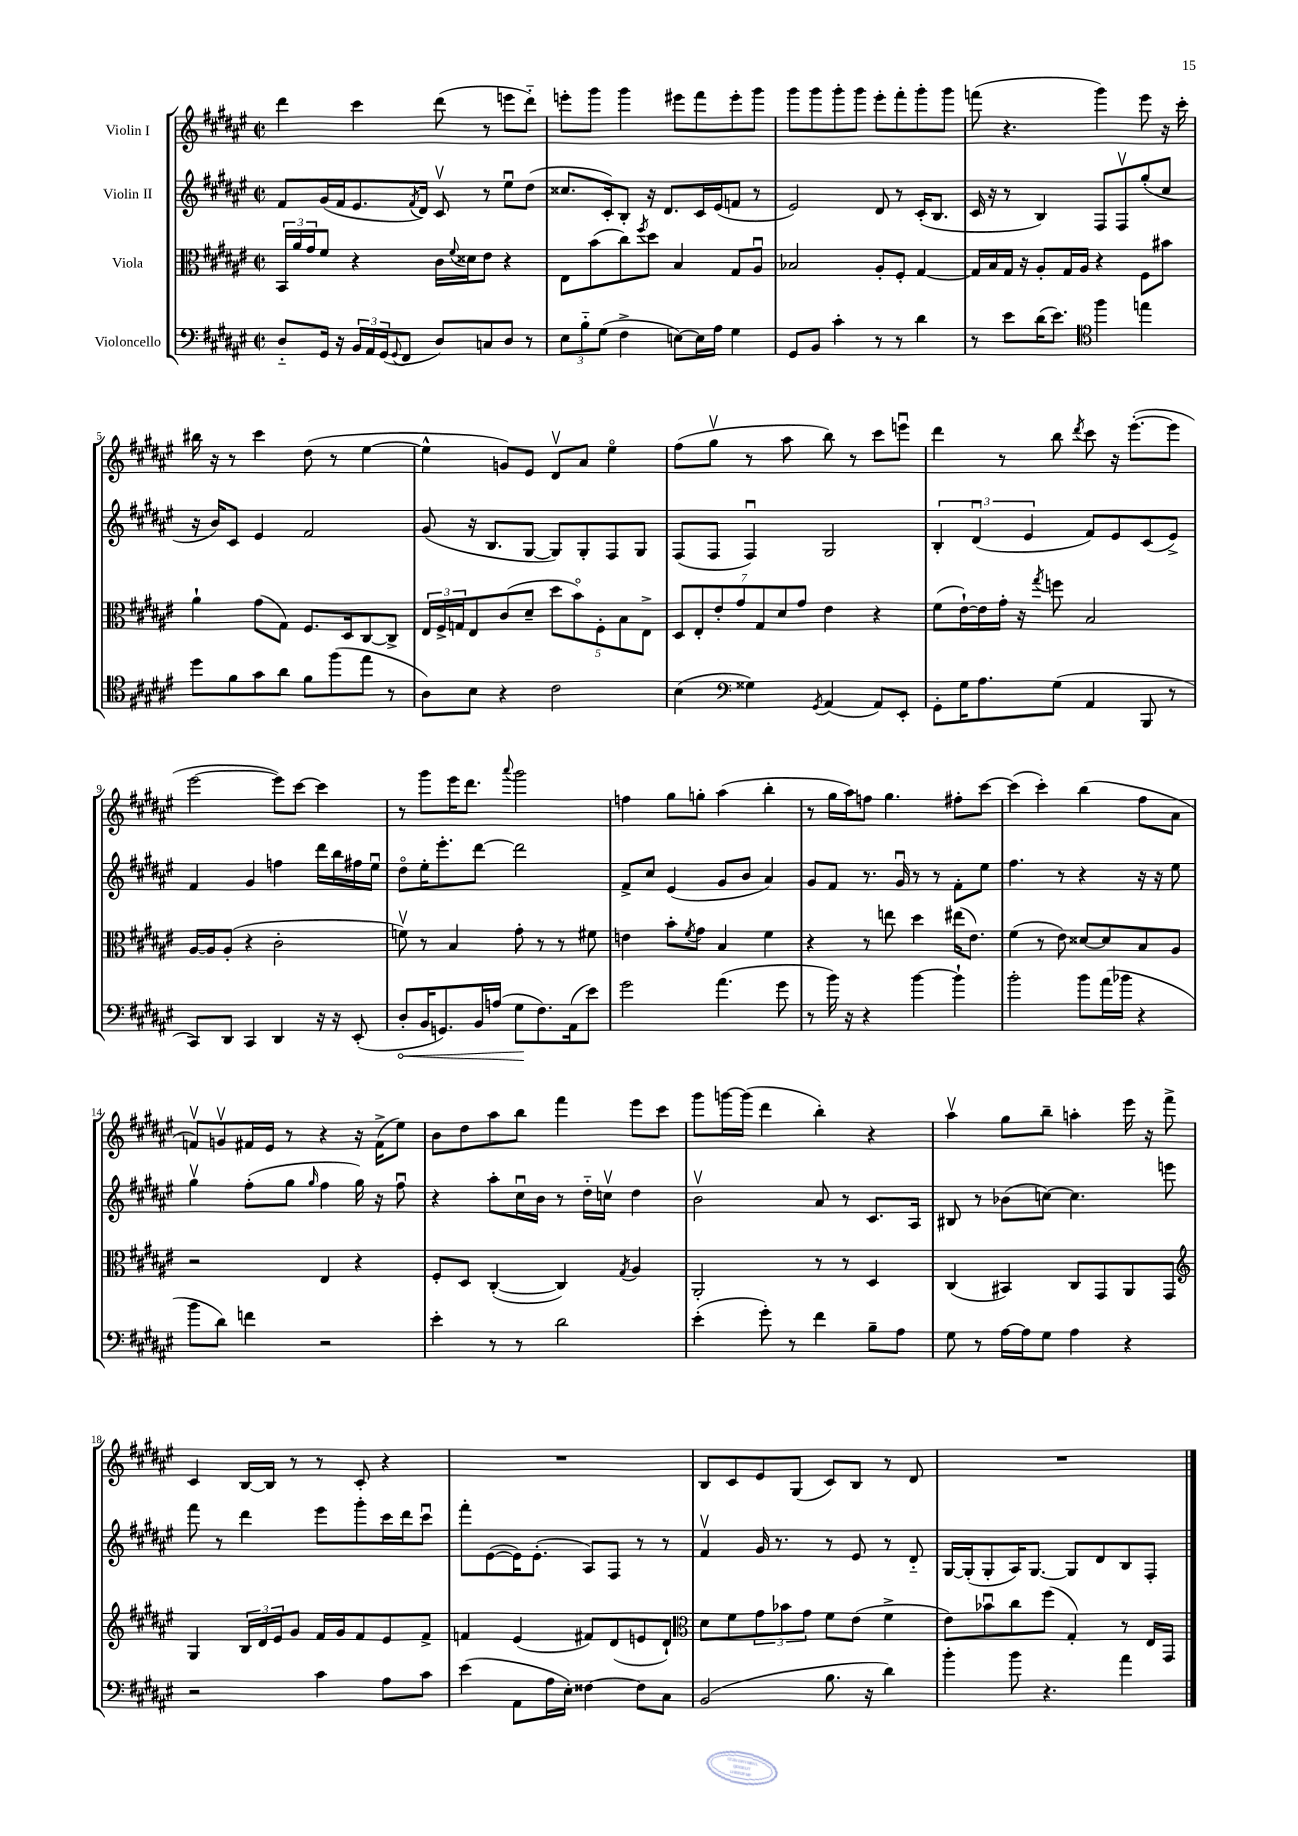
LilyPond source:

<<
\new StaffGroup <<
\new Staff = "s0" \with { instrumentName = "Violin I" } {
    \clef treble \key fis \major \defaultTimeSignature \time 2/2
    dis'''4 cis'''4 dis'''8( r8 e'''8 dis'''8-_) |
    e'''8-. gis'''8 gis'''4 eis'''8 fis'''8 eis'''8-. gis'''8 |
    gis'''8 gis'''8 gis'''8-. gis'''8 eis'''8-. fis'''8-. gis'''8-. gis'''8 |
    f'''8( r4. gis'''4) eis'''8 r16 cis'''16-. |
    bis''16 r16 r8 cis'''4 dis''8( r8 eis''4~ |
    eis''4-^ g'8) eis'8 dis'8\upbow ais'8 eis''4\flageolet |
    fis''8( gis''8\upbow r8 ais''8 b''8) r8 cis'''8 e'''8\downbow |
    dis'''4 r8 b''8 \acciaccatura { dis'''8 } cis'''8 r16 eis'''8.~-.( eis'''8 |
    eis'''2~ eis'''8) cis'''8~ cis'''4 |
    r8 gis'''8 eis'''16 dis'''8. \appoggiatura { ais'''8 } gis'''2 |
    f''4 gis''8 g''8-. ais''4( b''4-. |
    r8 gis''16 ais''16) f''8 gis''4. fis''8-. cis'''8~ |
    cis'''4( cis'''4-.) b''4( fis''8 ais'8 |
    f'8\upbow) g'8\upbow fis'16 eis'16 r8 r4 r16 fis'16->( eis''8) |
    b'8 dis''8 ais''8 b''8 fis'''4 eis'''8 cis'''8 |
    gis'''8 g'''16~ g'''16( dis'''4 b''4-.) r4 |
    ais''4\upbow gis''8 b''8-- a''4-. eis'''16 r16 fis'''8-> |
    cis'4 b16~ b16 r8 r8 cis'8-. r4 |
    R1 |
    b8 cis'8 eis'8 gis8( cis'8) b8 r8 dis'8 |
    R1 \bar "|." |
}
\new Staff = "s1" \with { instrumentName = "Violin II" } {
    \clef treble \key fis \major \defaultTimeSignature \time 2/2
    fis'8 gis'16( fis'16 eis'8. \acciaccatura { fis'8 } dis'16) cis'8\upbow r8 eis''8\downbow dis''8( |
    cisis''8. cis'16-.) b8-. r16 dis'8. cis'16 eis'16( f'8 r8 |
    eis'2) dis'8 r8 cis'16-.( b8. |
    cis'16 r16 r8 b4) fis8 fis8\upbow gis''8-.( cis''8 |
    r16 b'16) cis'8 eis'4 fis'2 |
    gis'8( r16 b8. gis8~ gis8) gis8-. fis8 gis8 |
    fis8( fis8 fis4\downbow) gis2 |
    \tuplet 3/2 { b4-. dis'4\downbow( eis'4 } fis'8) eis'8 cis'8( eis'8->) |
    fis'4 gis'4 f''4 dis'''16 b''16 fis''16 eis''16\downbow |
    dis''8\flageolet eis''16-. eis'''8.-. dis'''8~ dis'''2 |
    fis'8-> cis''8 eis'4( gis'8 b'8 ais'4) |
    gis'8 fis'8 r8. gis'16\downbow r8 r8 fis'8-. eis''8 |
    fis''4. r8 r4 r16 r16 eis''8 |
    gis''4\upbow fis''8-.( gis''8 \grace { gis''16 } fis''4 gis''16) r16 fis''8\downbow |
    r4 ais''8-. cis''16\downbow b'16 r8 dis''16-_ c''16\upbow dis''4 |
    b'2\upbow ais'8 r8 cis'8. ais16 |
    bis8 r8 bes'8( c''8~) c''4. e'''8 |
    fis'''8 r8 dis'''4 eis'''8 gis'''8-. cis'''16 dis'''16 cis'''8\downbow |
    fis'''8-. eis'8~( eis'16) eis'8.-.( ais8) fis8 r8 r8 |
    fis'4\upbow gis'16 r8. r8 eis'8 r8 dis'8-_ |
    gis16~ gis16-.( gis8-. ais16) gis8.~ gis8 dis'8 b8 fis8-. \bar "|." |
}
\new Staff = "s2" \with { instrumentName = "Viola" } {
    \clef alto \key fis \major \defaultTimeSignature \time 2/2
    \tuplet 3/2 { b,16 ais'16 gis'16 } fis'8 r4 cis'16 \appoggiatura { fis'8 } disis'16 eis'8 r4 |
    eis8 b'8( cis''8) \acciaccatura { fis''8 } dis''8 b4 gis8 ais8\downbow |
    bes2 ais8-. fis8-. gis4~ |
    gis16 b16 gis16 r16 ais8-. gis16 ais16 r4 fis8 bis'8 |
    ais'4-! gis'8( gis8) fis8. dis16 cis8~ cis8-> |
    \tuplet 3/2 { eis16 fis16-> g16 } eis8 cis'8( dis'8-- \tuplet 5/4 { dis''8 b'8\flageolet) fis8-. b8 eis8-> } |
    \tuplet 7/4 { dis8 eis8-. eis'8-. gis'8 gis8 dis'8 gis'8 } eis'4 r4 |
    fis'8( eis'16~-!) eis'16 gis'16-. r16 \acciaccatura { gis''8 } f''8 b2 |
    ais16~ ais16 ais8-.( r4 cis'2-. |
    f'8\upbow) r8 b4 gis'8-. r8 r8 fis'8 |
    e'4 b'8-. \acciaccatura { fis'8 } gis'8 b4 fis'4 |
    r4 r8 e''8 dis''4 eis''16( eis'8.) |
    fis'4( r8 eis'8) disis'8~ disis'8 b8 ais8 |
    r2 eis4 r4 |
    fis8-. dis8 cis4~-.( cis4) \acciaccatura { gis8 } ais4 |
    ais,2-. r8 r8 dis4 |
    cis4( bis,4) cis8 gis,8 ais,8 gis,8 |
    \clef treble gis4 \tuplet 3/2 { b16 dis'16 eis'16 } gis'8 fis'16 gis'16 fis'8 eis'8 fis'8-> |
    f'4 eis'4( fis'8) dis'8( e'8 dis'8-!) |
    \clef alto dis'8 fis'8 \tuplet 3/2 { gis'8 bes'8 gis'8 } fis'8 eis'8( fis'4-> |
    eis'8) bes'8\downbow cis''8 fis''8( gis4-.) r8 eis16 gis,16 \bar "|." |
}
\new Staff = "s3" \with { instrumentName = "Violoncello" } {
    \clef bass \key fis \major \defaultTimeSignature \time 2/2
    dis8-_ gis,16 r16 \tuplet 3/2 { b,16 ais,16 gis,16( } \appoggiatura { gis,8 } fis,8 dis8) c8 dis8 r8 |
    \tuplet 3/2 { eis8 b8-_ gis8( } fis4-> e8~) e16 ais16 gis4 |
    gis,8 b,8 cis'4-. r8 r8 dis'4 |
    r8 eis'8 dis'16( eis'8.) \clef tenor fis''4 e''4 |
    dis''8 fis'8 gis'8 ais'8 fis'8 fis''8( eis''8 r8 |
    ais8) b8 r4 cis'2 |
    b4( \clef bass gisis4) \acciaccatura { gis,8 } ais,4( ais,8) eis,8-. |
    gis,8-. gis16 ais8. gis8( ais,4 b,,8 r8 |
    cis,8) dis,8 cis,4 dis,4 r16 r16 eis,8-.( |
    \once \override Hairpin.circled-tip = ##t dis8-.\< b,16 g,8.) b,16 a16( gis8\! fis8.) ais,16( eis'8) |
    gis'2 ais'4.( gis'8 |
    r8 b'16) r16 r4 b'4~ b'4-! |
    b'2-. b'8 ais'16( bes'16 r4 |
    b'8 dis'8) f'4 r2 |
    eis'4-. r8 r8 dis'2 |
    eis'4-.( gis'8-.) r8 fis'4 b8-- ais8 |
    gis8 r8 ais16~ ais16 gis8 ais4 r4 |
    r2 cis'4 ais8 cis'8 |
    eis'4( ais,8 ais16 eis16-.) fisis4~ fisis8 cis8 |
    b,2( b8. r16 dis'4) |
    b'4-. b'8 r4. ais'4 \bar "|." |
}
>>
>>
